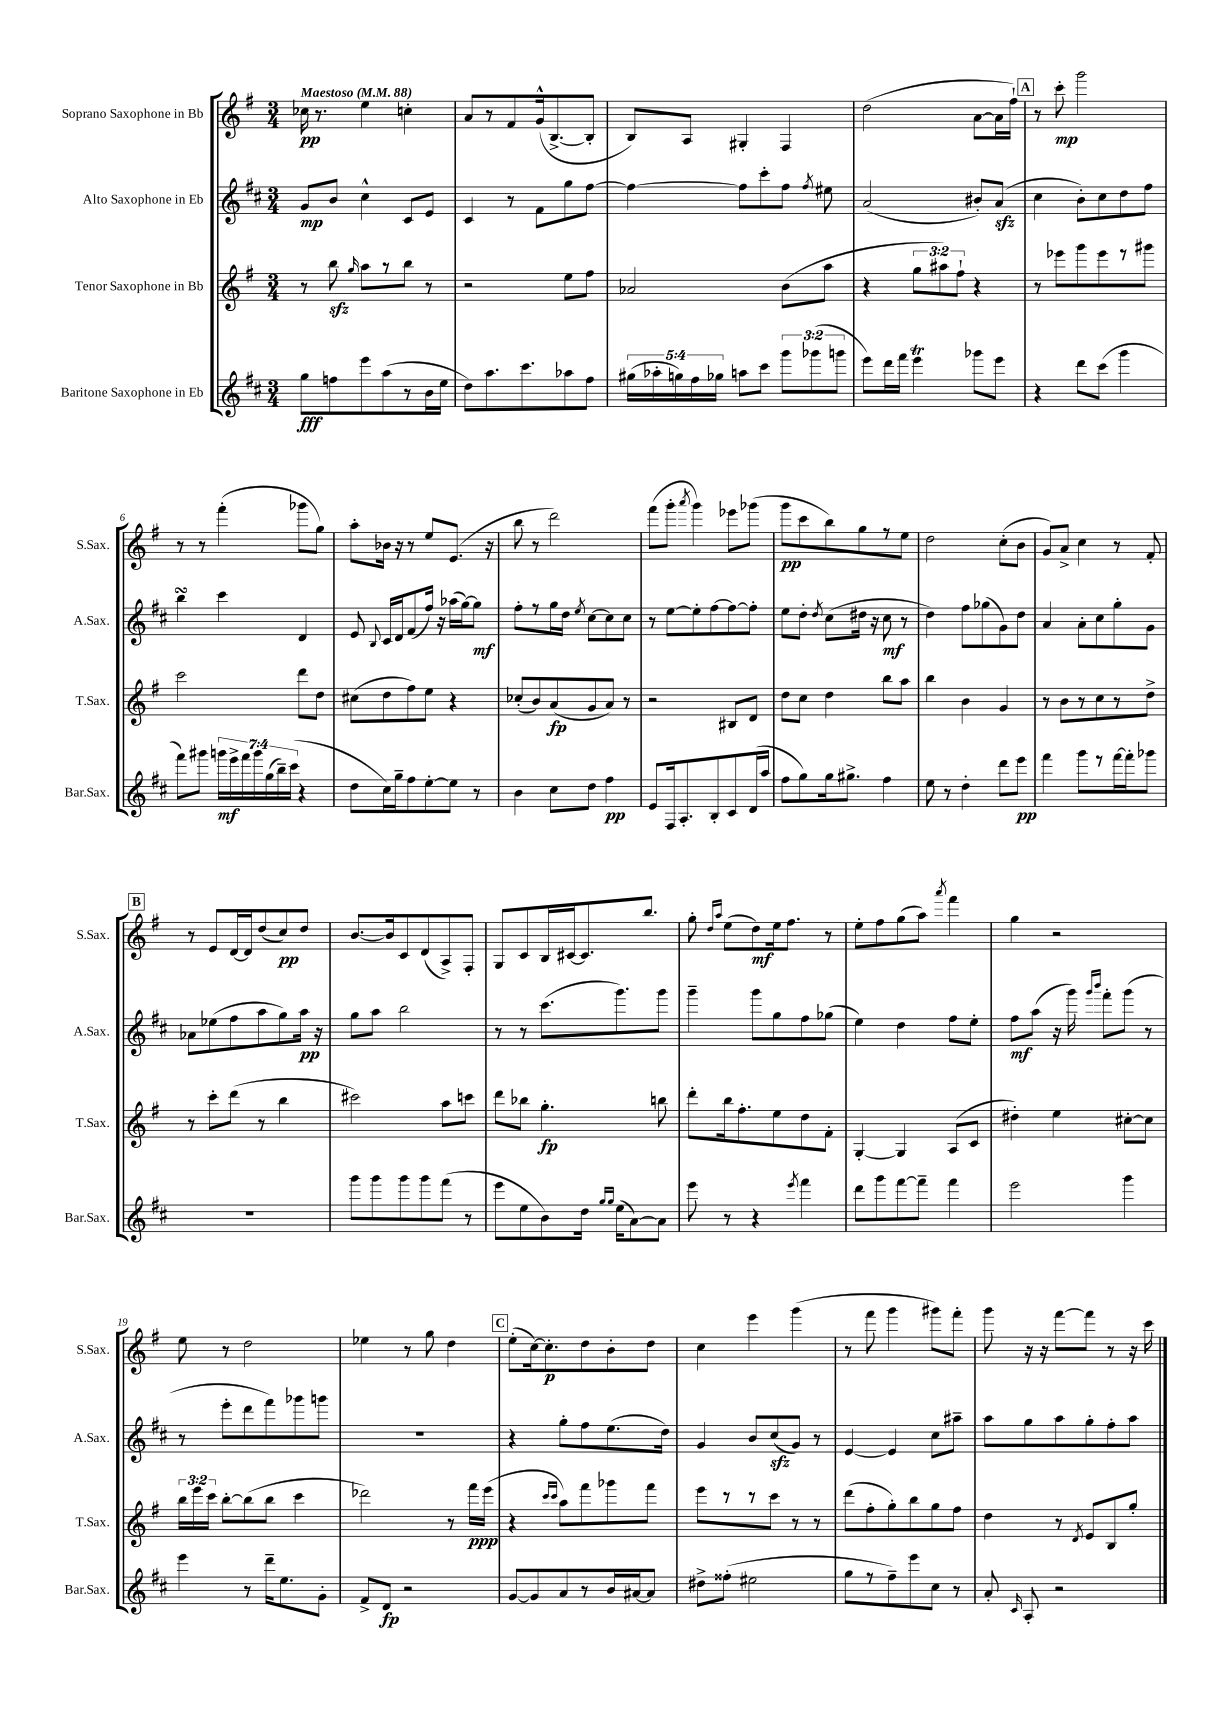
<<
\new StaffGroup <<
\new Staff = "s0" \with { instrumentName = "Soprano Saxophone in Bb" shortInstrumentName = "S.Sax." } {
    \clef treble \key g \major \numericTimeSignature \time 3/4 \tempo "Maestoso" 4 = 88
    \autoBeamOff ces''16\pp r8. e''4 c''4-. |
    a'8[ r8 fis'8 g'16-^( b8.~-> b8]-. |
    b8[) a8] gis4-. fis4 |
    d''2( a'8[~ a'16 fis''16]-!) |
    \mark \markup { \box "A" } r8 c'''8-.\mp g'''2 |
    r8 r8 fis'''4-.( ges'''8[ g''8]) |
    a''8[-. bes'16] r16 r8 e''8[ e'8.]( r16 |
    b''8 r8 d'''2) |
    fis'''8[( g'''8]-. \acciaccatura { a'''8 } g'''4) ees'''8[ ges'''8]( |
    g'''8[\pp c'''8 b''8) g''8 r8 e''8] |
    d''2 c''8[-.( b'8] |
    g'8[) a'8]-> c''4 r8 fis'8-. |
    \mark \markup { \box "B" } r8 e'8[ d'16~ d'16 d''8( c''8\pp) d''8] |
    b'8.[~ b'16 c'8 d'8( a8->) fis8]-. |
    g8[ c'8 b16 cis'16~ cis'8. b''8.] |
    g''8-. \grace { d''16[ a''16] } e''8[( d''8\mf) e''16 fis''8.] r8 |
    e''8[-. fis''8 g''8( a''8]) \acciaccatura { a'''8 } fis'''4 |
    g''4 r2 |
    e''8 r8 d''2 |
    ees''4 r8 g''8 d''4 |
    \mark \markup { \box "C" } e''8[-.( c''16~) c''8.-.\p d''8 b'8-. d''8] |
    c''4 e'''4 g'''4( |
    r8 fis'''8 g'''4 gis'''8[) fis'''8]-. |
    g'''8 r16 r16 fis'''8[~ fis'''8] r8 r16 c'''16 \bar "|." |
}
\new Staff = "s1" \with { instrumentName = "Alto Saxophone in Eb" shortInstrumentName = "A.Sax." } {
    \clef treble \key d \major \numericTimeSignature \time 3/4
    \autoBeamOff g'8[\mp b'8] cis''4-^ cis'8[ e'8] |
    cis'4 r8 fis'8[ g''8 fis''8]~ |
    fis''4~ fis''8[ cis'''8-. fis''8] \acciaccatura { fis''8 } eis''8 |
    a'2( bis'8[-.) a'8]\sfz( |
    \mark \markup { \box "A" } cis''4 b'8[-.) cis''8 d''8 fis''8] |
    b''4\turn cis'''4 d'4 |
    e'8 \appoggiatura { b8 } cis'16[ d'16 fis'8( fis''16]) r16 aes''16[( g''16~) g''8]\mf |
    fis''8[-. r8 g''16 d''16] \acciaccatura { e''8 } cis''8[~ cis''8 cis''8] |
    r8 e''8[~ e''8-. fis''8~ fis''8~ fis''8]-. |
    e''8[ d''8]-. \acciaccatura { d''8 } cis''8[( dis''16] r16 cis''8\mf r8 |
    d''4) fis''8[ ges''8( g'8) d''8] |
    a'4 a'8[-. cis''8 g''8-. g'8] |
    \mark \markup { \box "B" } aes'8[ ees''8( fis''8 a''8 g''8) a''16]\pp r16 |
    g''8[ a''8] b''2 |
    r8 r8 cis'''8.[( g'''8.) g'''8] |
    g'''4-- g'''8[ g''8 fis''8 ges''8]( |
    e''4) d''4 fis''8[ e''8]-. |
    fis''8[\mf a''8]( r16 g'''16) \grace { g'''16[ b'''16] } fis'''8[-. g'''8]( r8 |
    r8 e'''8[-. d'''8 fis'''8) ges'''8 g'''8] |
    R2. |
    \mark \markup { \box "C" } r4 g''8[-. fis''8 e''8.( d''16]) |
    g'4 b'8[ cis''8\sfz( g'8]) r8 |
    e'4~ e'4 cis''8[ ais''8]-- |
    a''8[ g''8 a''8 g''8-. fis''8-. a''8] \bar "|." |
}
\new Staff = "s2" \with { instrumentName = "Tenor Saxophone in Bb" shortInstrumentName = "T.Sax." } {
    \clef treble \key g \major \numericTimeSignature \time 3/4 \override Staff.TupletNumber.text = #tuplet-number::calc-fraction-text
    \autoBeamOff r8 b''8\sfz \grace { g''16 } a''8[ r8 b''8] r8 |
    r2 e''8[ fis''8] |
    aes'2 b'8[( a''8] |
    r4 \tuplet 3/2 { g''8[ ais''8) fis''8]-! } r4 |
    \mark \markup { \box "A" } r8 ees'''8[ g'''8 ees'''8 r8 gis'''8] |
    c'''2 d'''8[ d''8] |
    cis''8[( d''8 fis''8) e''8] r4 |
    ces''8[-.( b'8) a'8\fp( g'8 a'8]) r8 |
    r2 bis8[ d'8] |
    d''8[ c''8] d''4 b''8[ a''8] |
    b''4 b'4 g'4 |
    r8 b'8[ r8 c''8 r8 d''8]-> |
    \mark \markup { \box "B" } r8 c'''8[-. d'''8]( r8 b''4 |
    cis'''2) a''8[ c'''8] |
    d'''8[ bes''8] g''4.-.\fp b''8 |
    d'''8[-. b''16 fis''8.-. e''8 d''8 fis'8]-. |
    g4~-. g4 a8[( c'8] |
    dis''4-.) e''4 cis''8[~-. cis''8] |
    \tuplet 3/2 { b''16[ e'''16 c'''16] } b''8[~-. b''8( b''8] c'''4 |
    des'''2) r8 fis'''16[\ppp e'''16]( |
    \mark \markup { \box "C" } r4 \grace { c'''16[ c'''16] } a''8[) fis'''8 ges'''8 fis'''8] |
    e'''8[ r8 r8 c'''8] r8 r8 |
    d'''8[( fis''8-. g''8-.) b''8 g''8 fis''8] |
    d''4 r8 \acciaccatura { d'8 } e'8[ b8 g''8]-. \bar "|." |
}
\new Staff = "s3" \with { instrumentName = "Baritone Saxophone in Eb" shortInstrumentName = "Bar.Sax." } {
    \clef treble \key d \major \numericTimeSignature \time 3/4 \override Staff.TupletNumber.text = #tuplet-number::calc-fraction-text
    \autoBeamOff g''8[\fff f''8 e'''8 a''8( r8 b'16 e''16] |
    d''8[) a''8. cis'''8. aes''8 fis''8] |
    \tuplet 5/4 { gis''16[( aes''16-. g''16) fis''16 ges''16] } a''8[ cis'''8] \tuplet 3/2 { g'''8[ ges'''8( g'''8] } |
    e'''8[) d'''16 fis'''16] e'''4\trill ges'''8[ e'''8] |
    \mark \markup { \box "A" } r4 d'''8[ cis'''8]( g'''4 |
    fis'''8[) gis'''8] \tuplet 7/4 { g'''16[\mf e'''16-> fis'''16 g'''16 g''16( b''16--) cis'''16]( } r4 |
    d''8[ cis''16) g''16-- fis''8 e''8~-. e''8] r8 |
    b'4 cis''8[ d''8] fis''4\pp |
    e'8[ fis16 a8.-. b8-. cis'8 d'16( a''16] |
    fis''8[ g''8) g''16 gis''8.]-> fis''4 |
    e''8 r8 d''4-. d'''8[ e'''8]\pp |
    fis'''4 g'''8[ r8 fis'''16~ fis'''16-. ges'''8] |
    \mark \markup { \box "B" } R2. |
    g'''8[ g'''8 g'''8 g'''8 fis'''8]( r8 |
    e'''8[ e''8 b'8) d''16] \grace { g''16[ g''16] } e''16[( a'8~) a'8] |
    e'''8 r8 r4 \acciaccatura { e'''8 } fis'''4 |
    d'''8[ g'''8 fis'''8~ fis'''8]-- fis'''4 |
    e'''2 g'''4 |
    e'''4 r8 d'''16[-- e''8. g'8]-. |
    fis'8[-> d'8]\fp r2 |
    \mark \markup { \box "C" } g'8[~ g'8 a'8 r8 b'16 ais'16~ ais'8] |
    dis''8[-> fisis''8]-.( eis''2 |
    g''8[ r8 fis''8--) e'''8 cis''8] r8 |
    a'8-. \grace { cis'16 } a8-. r2 \bar "|." |
}
>>
>>
